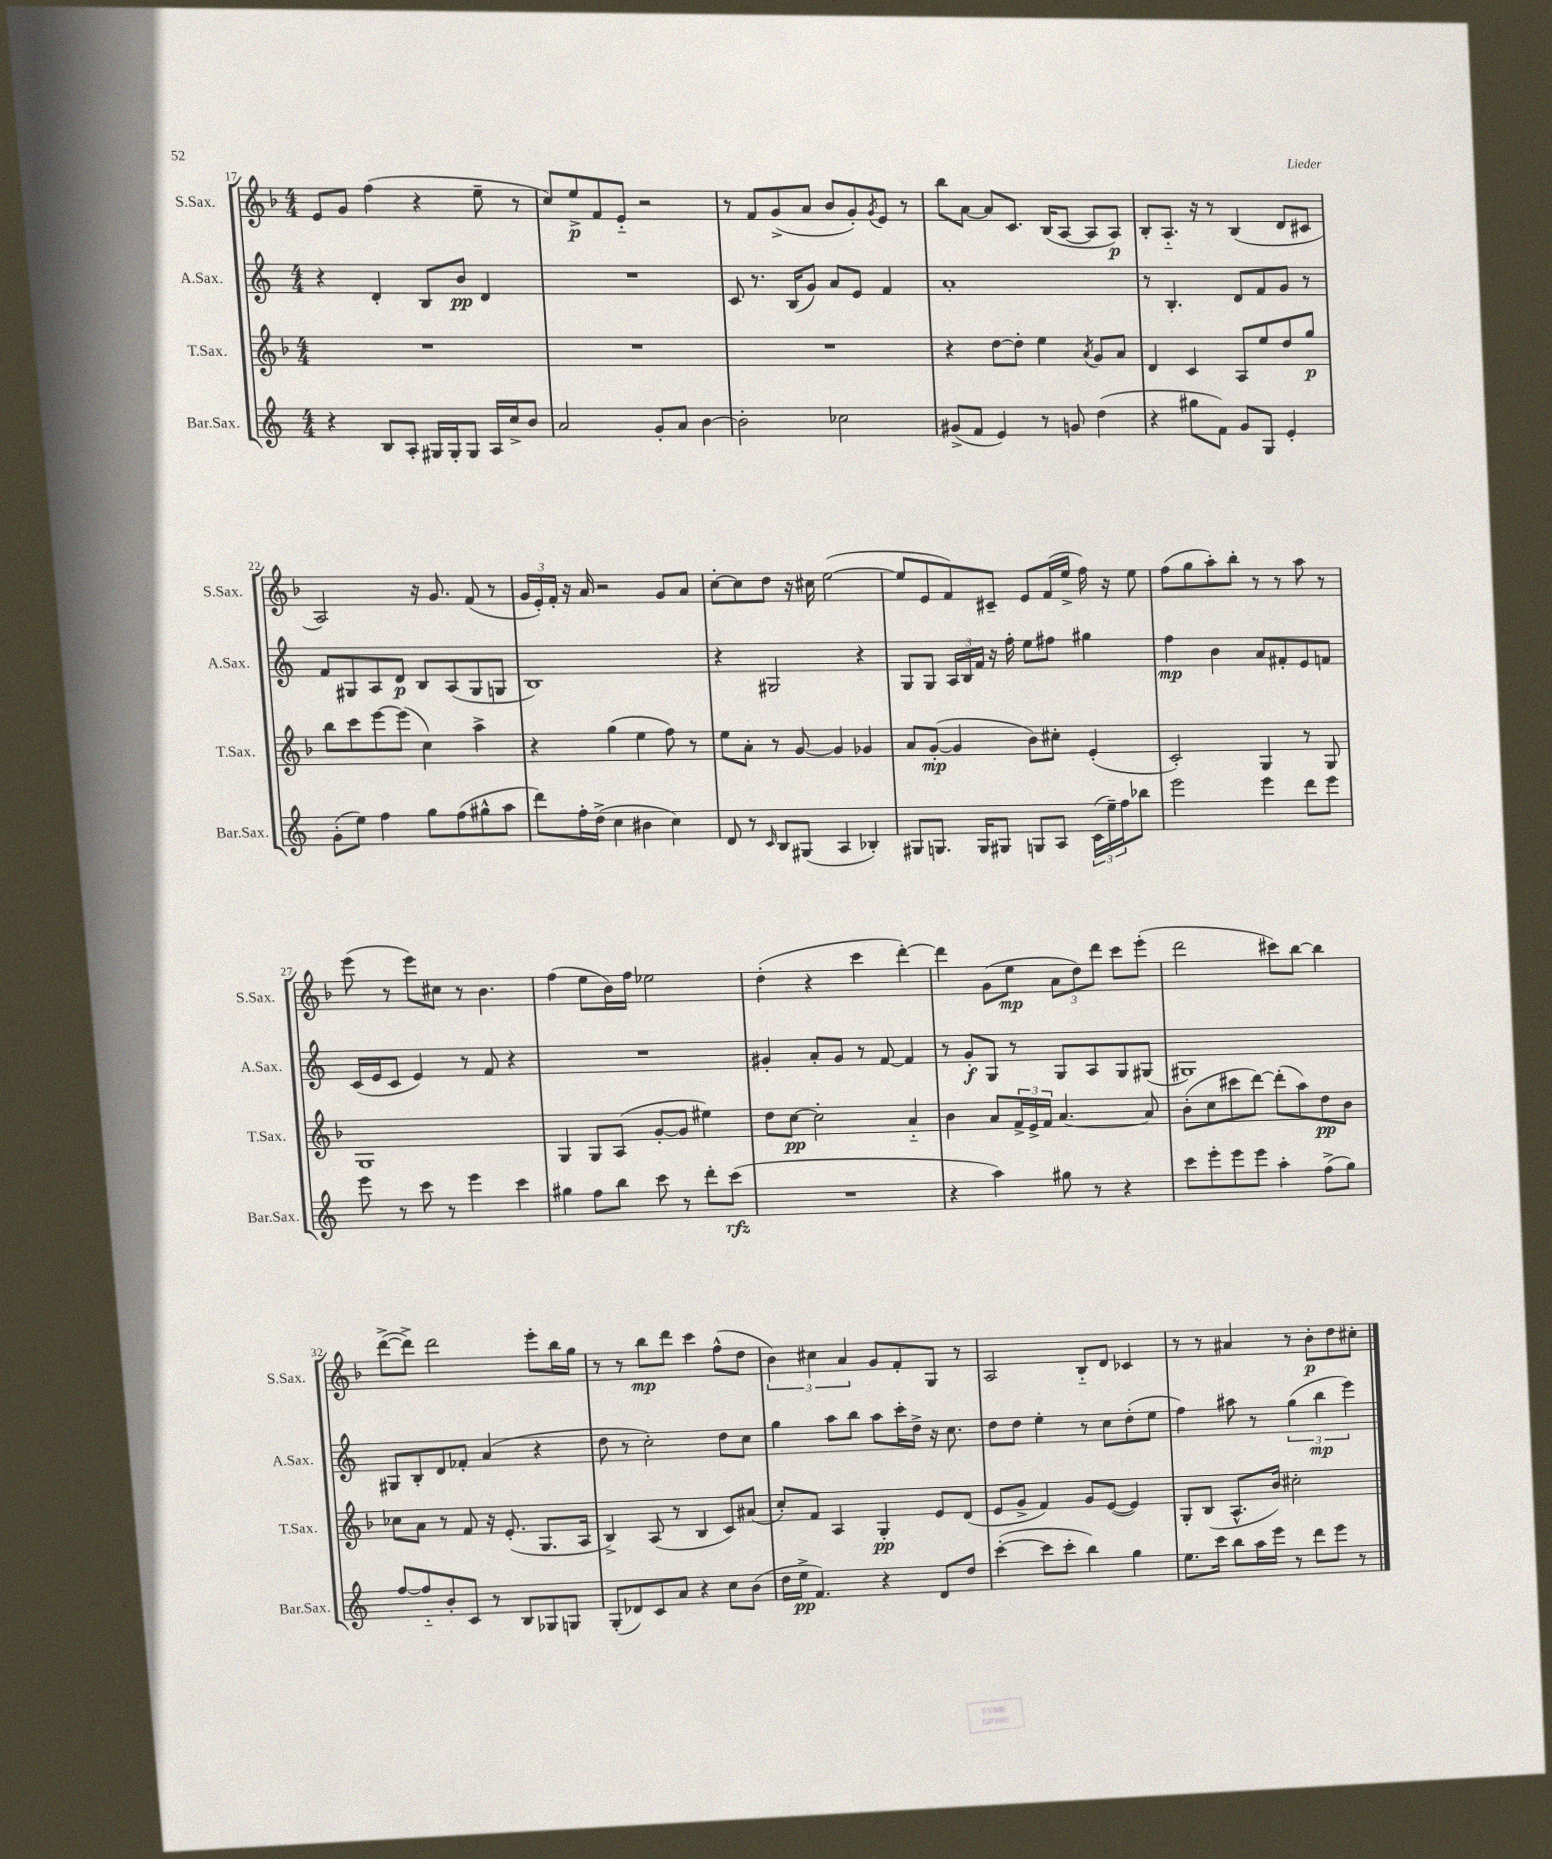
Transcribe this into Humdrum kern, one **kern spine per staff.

**kern	**kern	**kern	**kern
*staff4	*staff3	*staff2	*staff1
*clefG2	*clefG2	*clefG2	*clefG2
*k[]	*k[b-]	*k[]	*k[b-]
*M4/4	*M4/4	*M4/4	*M4/4
4r	1r	4r	8e
.	.	.	8g
8B	.	4d'	(4ff
8A'	.	.	.
16G#	.	8B	4r
16G#'	.	.	.
8G#	.	8b	.
16A	.	4d	8ee~
16cc^	.	.	.
8b	.	.	8r
=	=	=	=
2a	1r	1r	8cc)
.	.	.	8ee^
.	.	.	8f
.	.	.	8e'~
8g'	.	.	2r
8a	.	.	.
[4b	.	.	.
=	=	=	=
2b']	1r	8c	8r
.	.	8.r	8f
.	.	.	(8g^
.	.	(16B	.
.	.	8g)	8a
2cc-	.	8a	8b-
.	.	8e	8g')
.	.	.	8qg
.	.	4f	8e
.	.	.	8r
=	=	=	=
(8g#^	4r	1a'	8bb-
8f	.	.	[8a
4e)	[8dd	.	8a]
.	8dd']	.	8.c
8r	4ee	.	.
.	.	.	(16B-
8g	.	.	[8A
.	8qa	.	.
(4dd	8g	.	8A]
.	8a	.	8A)
=	=	=	=
4r	4d	8r	8B-'
.	.	4.B'	8.A'~
8gg#	4c	.	.
.	.	.	16r
8f)	.	.	8r
8g	8A	8d	(4B-
8G	8ee	8f	.
4e'	8dd	8g	8d
.	8gg	8r	8c#
=	=	=	=
(8g'	8bb-	8f	2A)
8ee)	8ccc	8G#	.
4ff	[8eee	8A	.
.	(8eee]	8d	.
8gg	4cc)	8B	16r
.	.	.	8.g
(8ff	.	(8A	.
8gg#^^	4aa^	8G#	(8f
8aa	.	8G	8r
=	=	=	=
8ddd)	4r	1B)	24g
.	.	.	24e')
.	.	.	24f'
16ff'	.	.	16r
(16dd^	.	.	16a
4cc	(4gg	.	2r
4b#	4ee	.	.
4cc)	8ff)	.	8g
.	8r	.	8a
=	=	=	=
8d	8ee	4r	[8cc'
8r	8a'	.	8cc]
16qqc	.	.	.
8B	8r	2G#	8dd
(8G#	[8g	.	16r
.	.	.	16cc#
4A	4g]	.	([2ee
4B-')	4g-	4r	.
=	=	=	=
8G#	8a	8G	8ee]
8.G	([8g'	8G	8e
.	4g]	24A	8f)
.	.	24B	.
16G	.	.	.
.	.	24f	.
8G#	.	16r	8c#~
.	.	16ff'	.
8G	8b-)	8ee	8e
8A	8cc#'	8ff#	(16f
.	.	.	16ee^
(24c	(4e'	4gg#	16ff)
24ee~)	.	.	.
.	.	.	16r
24ff	.	.	.
8bb-	.	.	8ee
=	=	=	=
2eee	2c')	4ff	(8ff
.	.	.	8gg
.	.	4b	8aa')
.	.	.	8bb-'
4eee	4G	8a	8r
.	.	8f#'	8r
8ddd	8r	8e	8aa
8eee	8G	8f	8r
=	=	=	=
8eee	1G	(16c	(8eee
.	.	16e	.
8r	.	8c	8r
8ccc	.	4e)	8eee)
8r	.	.	8cc#
4eee	.	8r	8r
.	.	8f	4.b-
4ccc	.	4r	.
=	=	=	=
4gg#	4G	1r	(4ff
8ff	8G	.	8ee
8bb	(8A	.	16b-)
.	.	.	16ff
8ccc	[8g'	.	2ee-
8r	8g]	.	.
8ddd'	4ee#)	.	.
(8ccc	.	.	.
=	=	=	=
1r	8dd	4g#'	(4dd'
.	[8cc	.	.
.	2cc']	8a'	4r
.	.	8g#	.
.	.	8r	4ccc
.	.	[8f	.
.	4a'~	4f]	[4ddd')
=	=	=	=
4r	4b-	8r	4ddd]
.	.	8g'	.
4aa)	8a	8G	(8g
.	24f^	8r	8ee
.	24e^	.	.
.	24f	.	.
8gg#	[4.a	8G	12a
.	.	.	12dd)
8r	.	8A	.
.	.	.	12ddd
4r	.	8G	8ccc
.	8a]	(8G#	(8eee'
=	=	=	=
8ccc	(8b-'	1G#)	2ddd
8eee'	8cc	.	.
8eee	8ccc#	.	.
8eee	[8ddd)	.	.
4aa'	(8ddd']	.	8ccc#)
.	8aa)	.	[8bb-
(8ff^	8dd	.	4bb-]
8gg)	8b-	.	.
=	=	=	=
[8ff	8cc-	8G#	([8ddd^
8ff'~]	8a	8B'	8ddd^])
8b'	8r	8d	2ddd
8c	8f	8f-'	.
8r	16r	(4a	.
.	(8.e'	.	.
8B	.	.	.
8G-	8.G	4r	8eee'
8G	.	.	16bb-
.	16A	.	16gg
=	=	=	=
(8G'	4B-^)	8dd	8r
8d-)	.	8r	8r
8c	(8A	2cc')	8bb-
8a	8r	.	8ddd
4r	4B-	.	4ccc
8cc	8c)	8dd	(8ff^^
(8b	(8a#	8cc	8dd
=	=	=	=
16dd	8cc')	4gg	6b-)
16ee^	.	.	.
4.f)	8f	.	.
.	.	.	6cc#
.	4A	8aa	.
.	.	.	6a
.	.	8bb	.
4r	4G'	8aa	8g
.	.	16ccc'	8f'
.	.	16dd^	.
8d	8e	16r	8G
.	.	8.cc	.
8dd	(8d	.	8r
=	=	=	=
([4ccc'	8e	8dd	2A
.	8g^	8dd	.
8ccc]	4f)	4ee'	.
8ccc'	.	.	.
4bb)	8g	8r	8B-'~
.	([8e	8cc	8d
4gg	4e])	(8dd'	4c-
.	.	8ee	.
=	=	=	=
8.ee	8G'	4ff)	8r
.	(8B-	.	8r
16ccc	.	.	.
8bb	8.A^^	8aa#	4a#
16aa	.	8r	.
16eee	16b-)	.	.
8r	2cc#'	(6gg	8r
8ddd	.	.	8b-'
.	.	6bb	.
8eee	.	.	8dd
.	.	6eee)	.
8r	.	.	8cc#'
==	==	==	==
*-	*-	*-	*-
